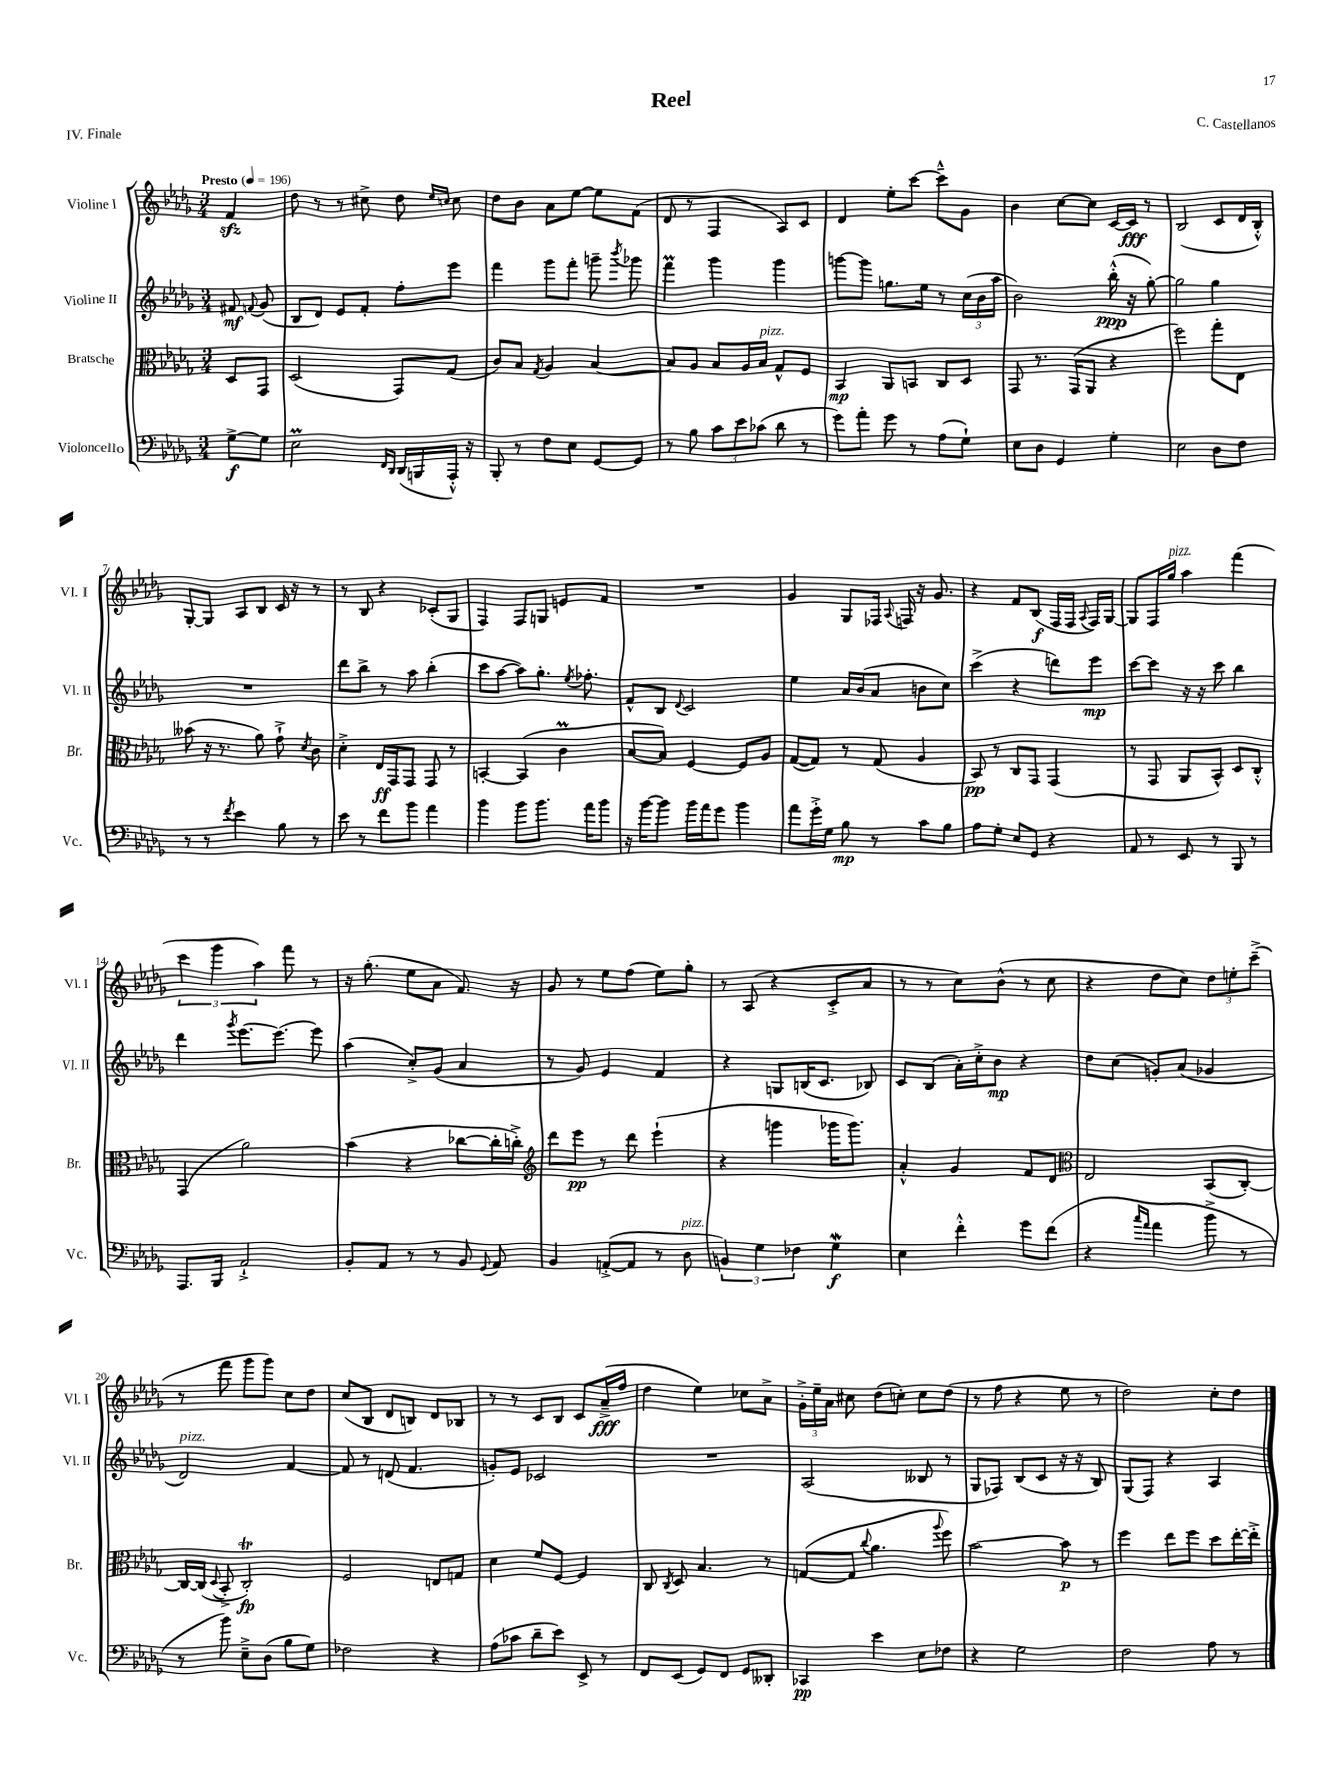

**kern	**dynam	**kern	**dynam	**kern	**dynam	**kern	**dynam
*part4	*part4	*part3	*part3	*part2	*part2	*part1	*part1
*staff4	*staff4	*staff3	*staff3	*staff2	*staff2	*staff1	*staff1
*I"Violoncello	*	*I"Bratsche	*	*I"Violine II	*	*I"Violine I	*
*I'Vc.	*	*I'Br.	*	*I'Vl. II	*	*I'Vl. I	*
*clefF4	*	*clefC3	*	*clefG2	*	*clefG2	*
*k[b-e-a-d-g-]	*	*k[b-e-a-d-g-]	*	*k[b-e-a-d-g-]	*	*k[b-e-a-d-g-]	*
*M3/4	*	*M3/4	*	*M3/4	*	*M3/4	*
*MM196	*	*MM196	*	*MM196	*	*MM196	*
=	=	=	=	=	=	=	=
!	!	!	!	!	!	!LO:TX:a:B:t=Presto	!
[8G-^\L	f	8D-/L	.	8f#X/	mf	4fzz/	.
.	.	.	.	8qqfn/	.	.	.
8G-\J]	.	8GG-/J	.	(8g-/	.	.	.
=1	=1	=1	=1	=1	=1	=1	=1
2E-M\	.	(2D-/	.	8B-/L	.	8dd-\	.
.	.	.	.	8d-/J)	.	8r	.
.	.	.	.	8e-/L	.	8r	.
.	.	.	.	8f'/J	.	8cc#X^\	.
16qqFF/LL	.	.	.	.	.	.	.
16qqDD-/JJ	.	.	.	.	.	.	.
(16DD-/LL	.	8GG-/L)	.	8ff'\L	.	8dd-\	.
16BBBn/	.	.	.	.	.	.	.
.	.	.	.	.	.	16qqee-/LL	.
.	.	.	.	.	.	16qqccn/JJ	.
16AAA-'^^/JJ)	.	(8G-/J	.	8eee-\J	.	8cc\	.
16r	.	.	.	.	.	.	.
=2	=2	=2	=2	=2	=2	=2	=2
8BBB-'/	.	8c/L)	.	4fff\	.	8dd-\L	.
8r	.	8B-/J	.	.	.	8b-\J	.
.	.	8qG-/	.	.	.	.	.
8F\L	.	4A-/	.	8ggg-\L	.	8a-\L	.
8E-\J	.	.	.	8fff'\J	.	[8ee-\J	.
[8GG-/L	.	[4B-/	.	8gggn~\	.	8ee-\L]	.
.	.	.	.	8qbbb-/	.	.	.
8GG-/J]	.	.	.	8ggg-X\	.	(8f\J	.
=3	=3	=3	=3	=3	=3	=3	=3
8r	.	8B-/L]	.	4fffm\	.	8d-/	.
8B-\	.	8A-/J	.	.	.	8r	.
12c\L	.	8B-/L	.	4ggg-\	.	4F/	.
12e-\	.	.	.	.	.	.	.
.	.	16A-/L	.	.	.	.	.
(12c-X\J	.	.	.	.	.	.	.
!	!	!LO:TX:a:i:t=pizz.	!	!	!	!	!
.	.	16B-/JJ	.	.	.	.	.
8d-\	.	8G-^^/L	.	4ggg-\	.	8A-/L)	.
8r	.	8F/J	.	.	.	8c/J	.
=4	=4	=4	=4	=4	=4	=4	=4
8g-\L)	.	4BB-/	mp	[8gggn\L	.	4d-/	.
8a-'\J	.	.	.	8ggg\J]	.	.	.
8g-\	.	8AA-/L	.	8.ggn\L	.	8ee-'\L	.
8r	.	8BBn/J	.	.	.	[8ccc\J	.
.	.	.	.	16ee-\Jk	.	.	.
(8A-\L	.	8C/L	.	8r	.	8ccc~^^\L]	.
8G-`\J)	.	8D-/J	.	(24cc\LL	.	8g-\J	.
.	.	.	.	24b-\	.	.	.
.	.	.	.	24aa-\JJ	.	.	.
=5	=5	=5	=5	=5	=5	=5	=5
8E-\L	.	8GG-/	.	2b-\)	.	4b-\	.
8D-\J	.	8.r	.	.	.	.	.
4GG-/	.	.	.	.	.	[8cc\L	.
.	.	(16GG-/KL	.	.	.	.	.
.	.	8AA-/J	.	.	.	8cc\J]	.
4G-'\	.	4r	.	(16bb-'^^\	ppp	[16c/LL	.
.	.	.	.	16r	.	16c/JJ]	fff
.	.	.	.	[8gg-'\)	.	8r	.
=6	=6	=6	=6	=6	=6	=6	=6
2E-\	.	2ff\)	.	2gg-\]	.	(2B-/	.
8D-\L	.	8gg-'\L	.	4gg-\	.	8c/L	.
8F\J	.	8E-\J	.	.	.	16d-/L	.
.	.	.	.	.	.	16B-'^^/JJ)	.
!!LO:LB:g=z
=7	=7	=7	=7	=7	=7	=7	=7
8r	.	(8b--X\	.	2.r	.	[8G-'/L	.
8r	.	16r	.	.	.	8G-/J]	.
.	.	8.r	.	.	.	.	.
8qf/	.	.	.	.	.	.	.
4e-\	.	.	.	.	.	8A-/L	.
.	.	8a-\)	.	.	.	8B-/J	.
8B-\	.	8g-`^\	.	.	.	16c/	.
.	.	.	.	.	.	16r	.
.	.	8qd-/	.	.	.	.	.
8r	.	8c\	.	.	.	8r	.
=8	=8	=8	=8	=8	=8	=8	=8
8e-\	.	4d-'^\	.	8ddd-\L	.	8r	.
8r	.	.	.	8bb-^\J	.	8B-/	.
8f\L	.	16E-/LL	ff	8r	.	4r	.
.	.	16GG-/J	.	.	.	.	.
8b-\J	.	8GG-/J	.	8aa-\	.	.	.
4a-\	.	8GG-/	.	(4bb-'\	.	(8c-X'/L	.
.	.	8r	.	.	.	8G-/J	.
=9	=9	=9	=9	=9	=9	=9	=9
4b-\	.	[4BBn'/	.	8ccc\L	.	4F/)	.
.	.	.	.	[8aa-\J	.	.	.
8b-\L	.	(4BB/]	.	8aa-\L])	.	8F/L	.
8.b-\J	.	.	.	8.gg-'\J	.	8Gn/J	.
.	.	4cm\	.	.	.	8en/L	.
.	.	.	.	8qee-/	.	.	.
16a-\KL	.	.	.	8.ff-X'\	.	.	.
8b-\J	.	.	.	.	.	8f/J	.
=10	=10	=10	=10	=10	=10	=10	=10
16r	.	[8B-/L	.	8f^^/L	.	2.r	.
[16b-\KL	.	.	.	.	.	.	.
8b-\J]	.	8B-/J])	.	8B-/J	.	.	.
.	.	.	.	8qqd-/	.	.	.
16b-\LL	.	[4F/	.	2c/	.	.	.
16a-\J	.	.	.	.	.	.	.
8g-\J	.	.	.	.	.	.	.
4b-\	.	8F/L]	.	.	.	.	.
.	.	8A-/J	.	.	.	.	.
=11	=11	=11	=11	=11	=11	=11	=11
8a-\L	.	([8G-/L	.	4ee-\	.	4g-/	.
16g-'^\L	.	8G-/J])	.	.	.	.	.
16G-\JJ	.	.	.	.	.	.	.
8B-\	mp	8r	.	16a-/LL	.	8G-/L	.
.	.	.	.	(16b-/J	.	.	.
8r	.	(8G-/	.	8a-/J	.	16F-X/Jk	.
.	.	.	.	.	.	8qqA-/	.
.	.	.	.	.	.	16Fn/	.
8c\L	.	4A-/	.	8bn\L	.	16r	.
.	.	.	.	.	.	8.g-/	.
8B-\J	.	.	.	8cc\J)	.	.	.
=12	=12	=12	=12	=12	=12	=12	=12
8A-\L	.	8BB-/)	pp	(4ccc^\	.	4r	.
8G-'\J	.	8r	.	.	.	.	.
8E-/L	.	8C/L	.	4r	.	8f/L	.
8GG-/J	.	8GG-/J	.	.	.	(8B-/J	f
4r	.	(4GG-/	.	8dddn\L)	.	16F/LL	.
.	.	.	.	.	.	16F/JJ	.
.	.	.	.	.	.	8qqA-/	.
.	.	.	.	8eee-\J	mp	16F/LL)	.
.	.	.	.	.	.	[16G-/JJ	.
=13	=13	=13	=13	=13	=13	=13	=13
8AA-/	.	8r	.	[8ccc\L	.	8G-/L]	.
8r	.	8GG-/	.	8ccc\J]	.	16F/L	.
!	!	!	!	!	!	!LO:TX:a:i:t=pizz.	!
.	.	.	.	.	.	16gg-/JJ	.
8EE-/	.	8AA-/L	.	16r	.	4aa-\	.
.	.	.	.	16r	.	.	.
8r	.	8BB-^^/J)	.	8ccc\	.	.	.
8BBB-/	.	8D-/L	.	4bb-\	.	(4fff\	.
8r	.	8C'^^/J	.	.	.	.	.
!!LO:LB:g=z
=14	=14	=14	=14	=14	=14	=14	=14
8.AAA-/L	.	(4GG-/	.	4ddd-\	.	6ccc\	.
.	.	.	.	.	.	6ggg-\	.
16BBB-/Jk	.	.	.	.	.	.	.
.	.	.	.	8qggg-/	.	.	.
2AA-`^/	.	2a-\)	.	[8.eee-\L	.	.	.
.	.	.	.	.	.	6aa-\)	.
.	.	.	.	8.eee-\J_	.	.	.
.	.	.	.	.	.	8fff\	.
.	.	.	.	8eee-\]	.	8r	.
=15	=15	=15	=15	=15	=15	=15	=15
8BB-'/L	.	(4b-\	.	(4aa-\	.	16r	.
.	.	.	.	.	.	(8.gg-'\	.
8AA-/J	.	.	.	.	.	.	.
8r	.	4r	.	8cc'^/L)	.	8ee-\L	.
8r	.	.	.	(8g-/J	.	8a-\J	.
8BB-/	.	[8cc-X\L	.	4a-/	.	8.f/)	.
8qqGG-/	.	.	.	.	.	.	.
8AA-/	.	16cc-'\L]	.	.	.	.	.
.	.	16ccn'^\JJ)	.	.	.	16r	.
=16	=16	=16	=16	=16	=16	=16	=16
*	*	*clefG2	*	*	*	*	*
4BB-/	.	8ddd-\L	.	8r	.	8g-/	.
.	.	8eee-\J	pp	8g-/)	.	8r	.
([8AAn'^/L	.	8r	.	4e-/	.	8ee-\L	.
8AA/J]	.	8ddd-\	.	.	.	(8ff\J	.
8r	.	(4eee-`\	.	4f/	.	8ee-\L)	.
!LO:TX:a:i:t=pizz.	!	!	!	!	!	!	!
8D-\	.	.	.	.	.	8gg-'\J	.
=17	=17	=17	=17	=17	=17	=17	=17
6BBn/)	.	4r	.	4r	.	8r	.
.	.	.	.	.	.	(8A-/	.
6G-\	.	.	.	.	.	.	.
.	.	4gggn\	.	8Gn/L	.	4r	.
6F-X\	.	.	.	.	.	.	.
.	.	.	.	(16Bn/K	.	.	.
.	.	.	.	8.c/J	.	.	.
4G-w\	f	16ggg-X\KL	.	.	.	8c'^/L	.
.	.	8.ggg-\J)	.	.	.	.	.
.	.	.	.	8B-X/)	.	8a-/J	.
=18	=18	=18	=18	=18	=18	=18	=18
4E-\	.	4a-'^^/	.	8c/L	.	8r	.
.	.	.	.	(8B-/J	.	8r	.
4f'^^\	.	4g-/	.	16a-'\LL)	.	8cc\L)	.
.	.	.	.	16cc'^\J	.	.	.
.	.	.	.	8b-\J	mp	(8b-^^\J	.
8g-\L	.	8f/L	.	4r	.	8r	.
(8f\J	.	8d-/J	.	.	.	8cc\	.
=19	=19	=19	=19	=19	=19	=19	=19
*	*	*clefC3	*	*	*	*	*
4r	.	2E-/	.	8dd-\L	.	4r	.
.	.	.	.	(8cc\J	.	.	.
16qqcc/LL	.	.	.	.	.	.	.
16qqa-/JJ	.	.	.	.	.	.	.
4a-\	.	.	.	8gn'/L)	.	8dd-\L	.
.	.	.	.	(8a-/J	.	8cc\J)	.
8b-^\	.	(8BB-/L	.	4g-X/	.	12dd-\L	.
.	.	.	.	.	.	12een'\	.
8r	.	[8C'/J)	.	.	.	.	.
.	.	.	.	.	.	(12ccc~^\J	.
!!LO:LB:g=z
=20	=20	=20	=20	=20	=20	=20	=20
!	!	!	!	!LO:TX:a:i:t=pizz.	!	!	!
8r	.	16C/LL_	.	2d-/)	.	8r	.
.	.	(16C/JJ]	.	.	.	.	.
.	.	8qqD-/	.	.	.	.	.
8b-\)	.	8BB-'^/	.	.	.	8fff\	.
8E-~^\L	.	2Ct'/)	fp	.	.	8ggg-\L	.
(8D-\J	.	.	.	.	.	8ggg-\J)	.
8B-\L	.	.	.	[4f/	.	8cc\L	.
8G-\J)	.	.	.	.	.	8dd-\J	.
=21	=21	=21	=21	=21	=21	=21	=21
2F-X\	.	2F/	.	8f/]	.	(8cc/L	.
.	.	.	.	8r	.	8B-/J	.
.	.	.	.	(8dn/	.	8d-/L	.
.	.	.	.	4.f/	.	8Bn/J)	.
4r	.	8En/L	.	.	.	8d-/L	.
.	.	8Gn/J	.	.	.	8B-X/J	.
=22	=22	=22	=22	=22	=22	=22	=22
(8A-\L	.	4d-\	.	8gn'/L)	.	8r	.
8c-X\J	.	.	.	8e-/J	.	8r	.
8d-~\L	.	8f/L	.	2c-X/	.	8c/L	.
8e-\J)	.	[8F/J	.	.	.	8B-/J	.
8EE-^/	.	4F/]	.	.	.	8c/L	.
8r	.	.	.	.	.	(16a-~^/L	fff
.	.	.	.	.	.	16ff/JJ	.
=23	=23	=23	=23	=23	=23	=23	=23
8FF/L	.	8C/	.	2.r	.	4dd-\	.
.	.	8qC/	.	.	.	.	.
(8EE-/J	.	8D-/	.	.	.	.	.
8GG-/L)	.	4.B-/	.	.	.	4ee-\)	.
8FF/J	.	.	.	.	.	.	.
8GG-/L	.	.	.	.	.	8cc-X\L	.
8DD--X'/J	.	8r	.	.	.	8a-^\J	.
=24	=24	=24	=24	=24	=24	=24	=24
4CC-X/	pp	([8Gn/L	.	(2A-/	.	24g-'^\LL	.
.	.	.	.	.	.	24ee-~\	.
.	.	.	.	.	.	24a-\JJ	.
.	.	8G/J]	.	.	.	8cc#X\	.
.	.	8qqcc/	.	.	.	.	.
4e-\	.	4.a-\	.	.	.	(8dd-\L	.
.	.	.	.	.	.	8ccn'\J)	.
8E-\L	.	.	.	8B--X/	.	8cc\L	.
.	.	8qqaa-/	.	.	.	.	.
8F-X\J	.	8ff\)	.	8r	.	(8dd-\J	.
=25	=25	=25	=25	=25	=25	=25	=25
4r	.	[2b-\	.	8G-/L	.	8r	.
.	.	.	.	8F-X/J)	.	8ff\	.
2G-\	.	.	.	(8B-/L	.	4r	.
.	.	.	.	8c/J	.	.	.
.	.	8b-\]	p	16r	.	8ee-\	.
.	.	.	.	16r	.	.	.
.	.	8r	.	8B-/)	.	8r	.
=26	=26	=26	=26	=26	=26	=26	=26
2F\	.	4ff\	.	(8G-/L	.	2dd-\)	.
.	.	.	.	8F/J)	.	.	.
.	.	8ee-\L	.	4r	.	.	.
.	.	8ff\J	.	.	.	.	.
8A-\	.	8dd-\L	.	4A-/	.	8cc'\L	.
8r	.	[16ee-'\L	.	.	.	8dd-\J	.
.	.	16ee-'^\JJ]	.	.	.	.	.
==	==	==	==	==	==	==	==
*-	*-	*-	*-	*-	*-	*-	*-
